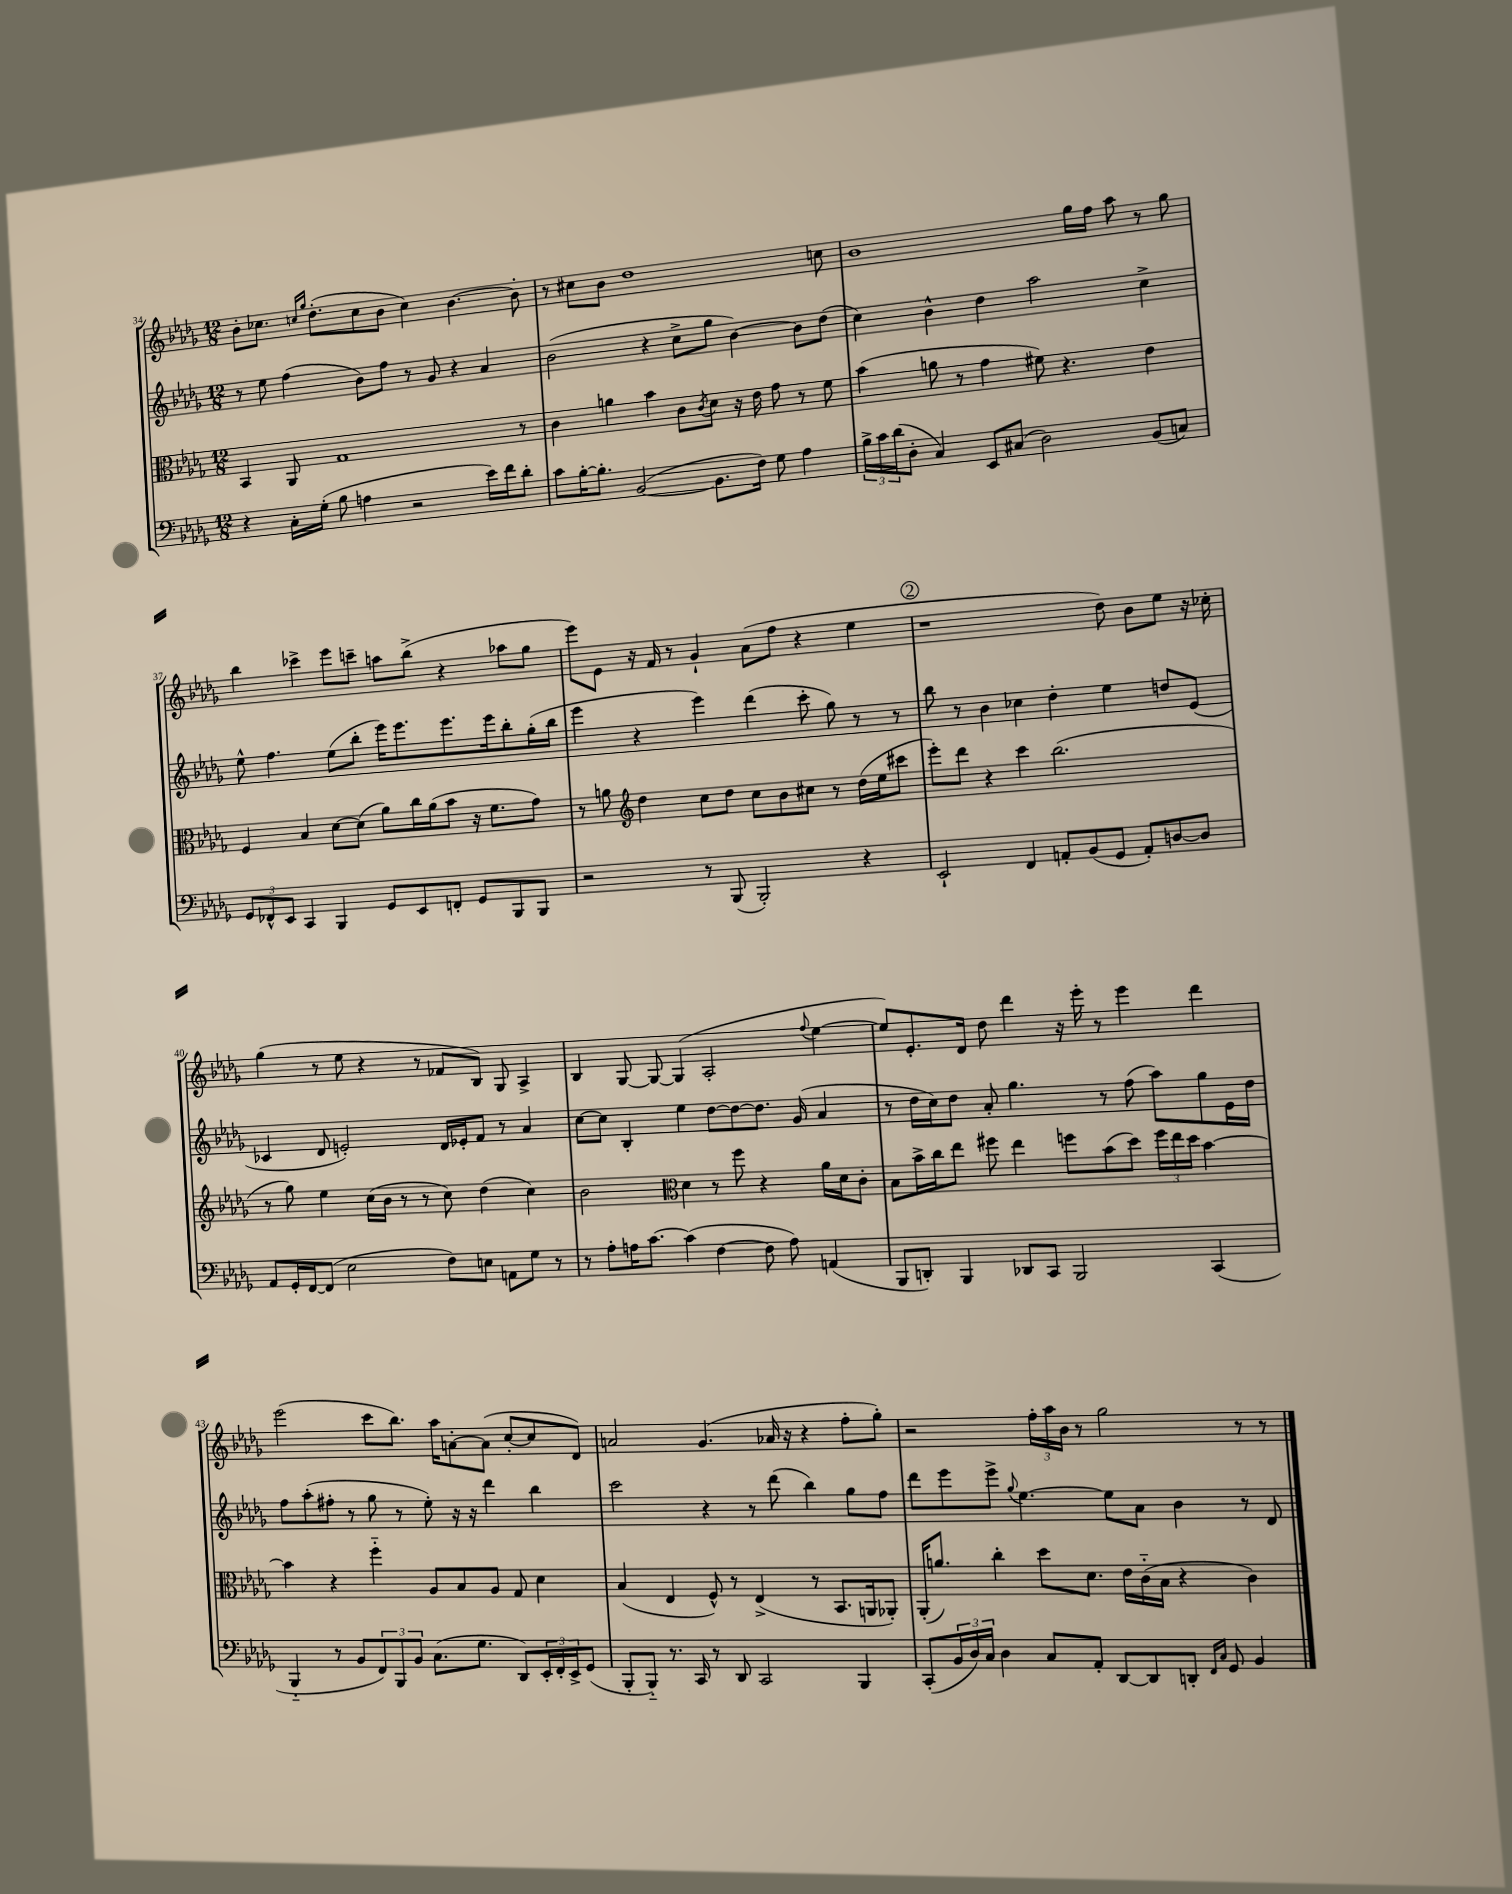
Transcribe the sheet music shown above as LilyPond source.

<<
\new StaffGroup <<
\new Staff = "s0" {
    \clef treble \key des \major \numericTimeSignature \time 12/8
    bes'8-. ces''8. \grace { c''16 ges''16 } des''8.-.( c''8 bes'8 c''4) bes'4.~ bes'8-. |
    r8 cis''8 bes'8 des''1 c''8 |
    bes'1 ges''16 f''16 aes''8 r8 ges''8 |
    bes''4 ces'''4-> ees'''8 c'''8-- a''8 bes''8->( r4 aes''8 ges''8 |
    ees'''8) ees'8 r16 f'16 r8 ges'4-! aes'8( f''8 r4 ees''4 |
    \mark \markup { \circle "2" } r1 des''8) bes'8 ees''8 r16 ces''16-. |
    ges''4( r8 ees''8 r4 r8 fes'8 bes8) ges8 aes4-> |
    bes4 ges8~ ges8~ ges4( aes2-. \appoggiatura { f''8 } ees''4~ |
    ees''8) ees'8.-. des'16 des''8 des'''4 r16 ees'''16-. r8 ees'''4 des'''4 |
    ees'''2( c'''8 bes''8.) aes''16 a'8~-. a'8( c''8~-. c''8 des'8) |
    a'2 ges'4.( aes'16 r16 r4 f''8-. ges''8-.) |
    r2 \tuplet 3/2 { f''16-. aes''16 bes'16 } r8 ges''2 r8 r8 \bar "|." |
}
\new Staff = "s1" {
    \clef treble \key des \major \numericTimeSignature \time 12/8
    r8 ees''8 f''4( bes'8) f''8 r8 ges'8 r4 aes'4 |
    bes'2( r4 c''8-> ges''8 bes'4~) bes'8 des''8( |
    c''4) bes'4-^ des''4 aes''2 c''4-> |
    ees''8-^ f''4. ees''8( bes''8-. ees'''16) ees'''8. ees'''8. ees'''16 bes''8-. ges''16-.( bes''16 |
    ees'''4 r4 ees'''4) des'''4( c'''8-. ges''8) r8 r8 |
    \mark \markup { \circle "2" } bes''8 r8 bes'4 ces''4 des''4-. ees''4 d''8 ees'8( |
    ces'4 des'8 e'2-.) des'16 ees'16-. f'8 r8 aes'4 |
    c''8~ c''8 bes4-. ees''4 des''8~ des''8~ des''8. ges'16( aes'4 |
    r8 des''16 c''16) des''8 aes'8-. ges''4. r8 f''8( aes''8) ges''8 ees'16 des''16 |
    f''8 aes''8-.( fis''8-. r8 ges''8 r8 ees''8-.) r16 r16 des'''4 bes''4 |
    c'''2 r4 r8 des'''8( bes''4) ges''8 f''8 |
    des'''8 ees'''8 ees'''8-> \appoggiatura { ges''8 } ees''4.~ ees''8 aes'8 bes'4 r8 des'8 \bar "|." |
}
\new Staff = "s2" {
    \clef alto \key des \major \numericTimeSignature \time 12/8
    bes,4 aes,8 ges1 r8 |
    c'4 a'4 bes'4 c'8 \acciaccatura { c'8 } des'8 r16 ees'16 ges'8 r8 f'8 |
    bes'4( a'8 r8 ges'4 fis'8) r4. ees'4 |
    f4 bes4 des'8~ des'8( aes'8) c''16 aes'16( bes'8 r16 f'8. ges'8) |
    r8 a'8 \clef treble des''4 c''8 des''8 c''8 bes'8 cis''8 r8 des''16( ees''16 cis'''8 |
    \mark \markup { \circle "2" } ees'''8-.) des'''8 r4 c'''4 bes''2.( |
    r8 ges''8) ees''4 c''16( bes'16 r8 r8 c''8) des''4( c''4) |
    bes'2 \clef alto des'4 r8 f''8 r4 aes'16 des'16 c'8-. |
    bes8 bes'16-> c''16 ees''8 fis''8 ees''4 f''8 bes'8( des''8) \tuplet 3/2 { f''16 ees''16 des''16 } bes'4~ |
    bes'4 r4 f''4-_ aes8 bes8 aes8 ges8 des'4 |
    bes4( ees4 f8-^) r8 ees4->( r8 bes,8. a,16 aes,8-.) |
    aes,16-.( a'8.) c''4-. des''8 des'8. ees'16 c'16-_( bes16 r4 c'4) \bar "|." |
}
\new Staff = "s3" {
    \clef bass \key des \major \numericTimeSignature \time 12/8
    r4 c16-. ges16-.( bes8 a4 r2 ees'16) f'16 des'8-. |
    c'8 bes16~-. bes8.-. bes,2~( bes,8. f16) ges8 aes4 |
    \tuplet 3/2 { bes16-> c'16 des'16( } des8-. c4) ees,8 cis8( des2) bes,8( c8) |
    \tuplet 3/2 { ges,8 fes,8-^ ees,8 } c,4 bes,,4 ges,8 ees,8 f,8-. ges,8 bes,,8 bes,,8 |
    r2 r8 bes,,8( bes,,2-.) r4 |
    \mark \markup { \circle "2" } ees,2-! f,4 a,8-. bes,8( ges,8 a,8-.) d8~ d8 |
    aes,8 ges,16-. f,16~ f,8( ees2 f8) e8 a,8 ges8 r8 |
    r8 aes8-. a16 c'8.~ c'4( f4~ f8 a8) a,4( |
    bes,,8 d,8-.) bes,,4 des,8 c,8 bes,,2 c,4( |
    bes,,4-_ r8 bes,8 \tuplet 3/2 { f,8) bes,,8 bes,8 } c8.( ges8. des,8) \tuplet 3/2 { ees,16-. f,16-. ees,16-> } ges,8( |
    bes,,8-. bes,,8-_) r8. c,16 r8 des,8 c,2 bes,,4 |
    c,8-.( \tuplet 3/2 { bes,16 des16) c16 } des4 c8 aes,8-. des,8~ des,8 d,8-. \grace { f,16 c16 } ges,8 bes,4 \bar "|." |
}
>>
>>
\layout { \context { \Score currentBarNumber = #34 } }
